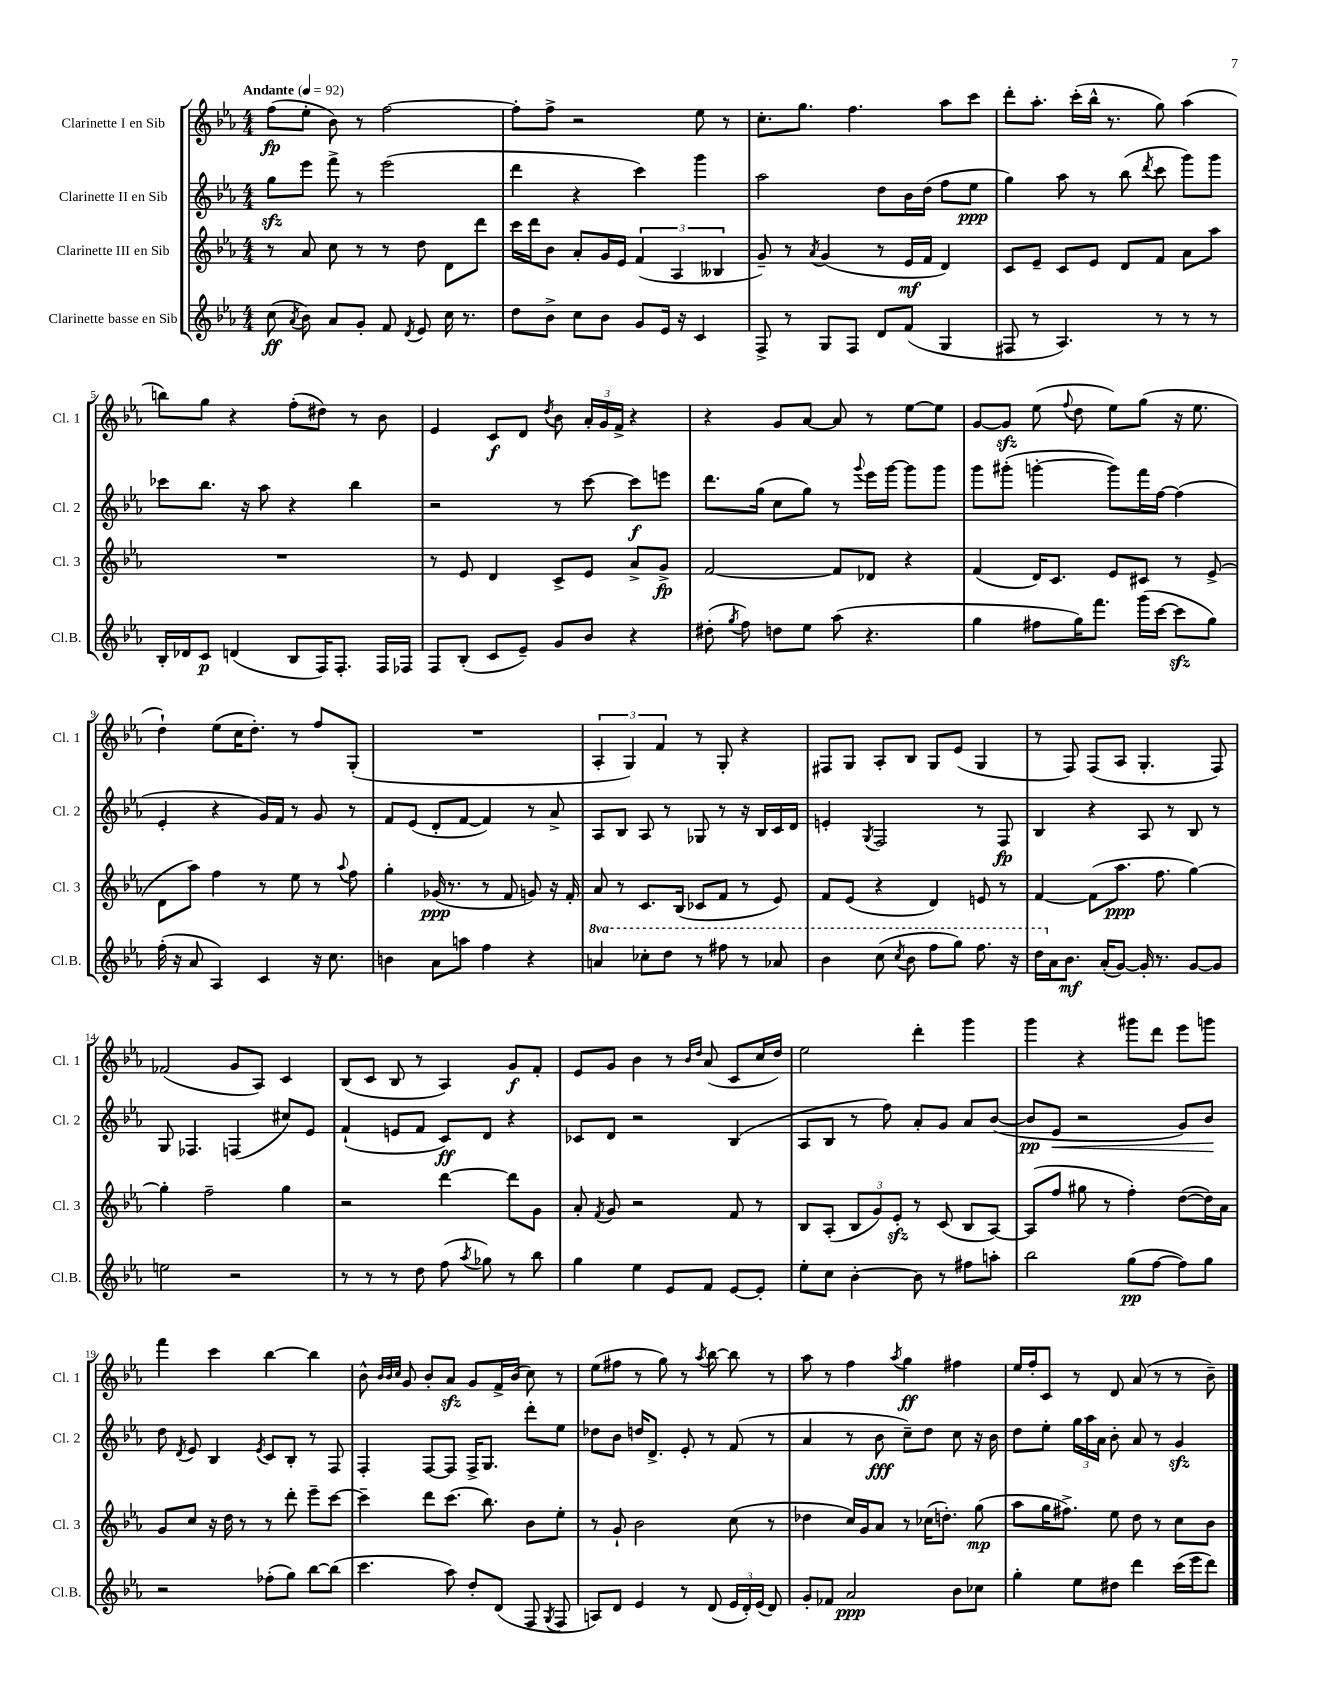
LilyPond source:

<<
\new StaffGroup <<
\new Staff = "s0" \with { instrumentName = "Clarinette I en Sib" shortInstrumentName = "Cl. 1" } {
    \clef treble \key ees \major \numericTimeSignature \time 4/4 \tempo "Andante" 4 = 92
    \autoBeamOff f''8[\fp( ees''8]-. bes'8) r8 f''2~ |
    f''8[-. f''8]-> r2 ees''8 r8 |
    c''8.[-. g''8.] f''4. aes''8[ c'''8] |
    d'''8[-. aes''8.]-. c'''16[-.( bes''16]-^ r8. g''8) aes''4( |
    b''8[) g''8] r4 f''8[-.( dis''8]) r8 bes'8 |
    ees'4 c'8[\f d'8] \acciaccatura { d''8 } bes'8 \tuplet 3/2 { aes'16[-. g'16 f'16]-> } r4 |
    r4 g'8[ aes'8]~ aes'8 r8 ees''8[~ ees''8] |
    g'8[~ g'8]\sfz ees''8( \appoggiatura { f''8 } d''8 ees''8[) g''8]( r16 ees''8. |
    d''4-!) ees''8[( c''16 d''8.]-.) r8 f''8[ g8]-.( |
    R1 |
    \tuplet 3/2 { aes4-. g4) f'4 } r8 g8-. r4 |
    fis8[ g8] aes8[-. bes8] g8[ ees'8]( g4 |
    r8 f8) f8[( aes8] g4.-. f8) |
    fes'2( g'8[ aes8]) c'4 |
    bes8[( c'8] bes8 r8 aes4) g'8[\f f'8]-. |
    ees'8[ g'8] bes'4 r8 \grace { bes'16[ d''16] } aes'8( c'8[ c''16 d''16]) |
    ees''2 d'''4-. g'''4 |
    g'''4 r4 gis'''8[ d'''8] ees'''8[ g'''8] |
    f'''4 c'''4 bes''4~ bes''4 |
    bes'8-^ \grace { bes'32[ bes'32 c''32] } g'8 bes'8[-. aes'8]\sfz g'8[ f'16-> bes'16]( c''8) r8 |
    ees''8[( fis''8] r8 g''8) r8 \acciaccatura { aes''8 } bes''8~ bes''8 r8 |
    aes''8 r8 f''4 \acciaccatura { aes''8 } g''4\ff fis''4 |
    ees''16[ f''16-. c'8] r8 d'8 aes'8( r8 r8 bes'8--) \bar "|." |
}
\new Staff = "s1" \with { instrumentName = "Clarinette II en Sib" shortInstrumentName = "Cl. 2" } {
    \clef treble \key ees \major \numericTimeSignature \time 4/4
    \autoBeamOff g''8[\sfz ees'''8] f'''8-> r8 ees'''2( |
    d'''4 r4 c'''4) g'''4 |
    aes''2 d''8[ bes'16 d''16]( f''8[ ees''8]\ppp |
    g''4) aes''8 r8 bes''8( \acciaccatura { d'''8 } c'''8 g'''8[) g'''8] |
    ces'''8[ bes''8.] r16 aes''8 r4 bes''4 |
    r2 r8 c'''8~ c'''8[\f e'''8] |
    d'''8.[ g''16]( c''8[ g''8]) r8 \appoggiatura { g'''8 } ees'''16[ g'''16]~ g'''8[ g'''8] |
    g'''8[ gis'''8]-.( g'''4~-. g'''8[) f'''16 f''16]~ f''4( |
    ees'4-. r4 g'16[) f'16] r8 g'8 r8 |
    f'8[ ees'8]( d'8[-. f'8]~ f'4) r8 aes'8-> |
    aes8[ bes8] aes8 r8 ges8 r8 r16 bes16[ c'16 d'16] |
    e'4-. \acciaccatura { g8 } f2 r8 f8\fp |
    bes4 r4 aes8 r8 bes8 r8 |
    g8 fes4. f4( cis''8[) ees'8] |
    f'4-!( e'8[ f'8] c'8[\ff) d'8] r4 |
    ces'8[ d'8] r2 bes4( |
    aes8[ bes8] r8 f''8) aes'8[-. g'8] aes'8[ bes'8]~( |
    bes'8[\pp ees'8]\< r2 g'8[) bes'8]\! |
    d''8 \acciaccatura { d'8 } ees'8 bes4 \acciaccatura { ees'8 } c'8[ bes8]-. r8 f8 |
    f4-. f8[~ f8] f16[-> g8.] d'''8[-. ees''8] |
    des''8[ bes'8] d''16[ d'8.]-> ees'8-. r8 f'8( r8 |
    aes'4 r8 bes'8\fff c''8[--) d''8] c''8 r16 bes'16 |
    d''8[ ees''8]-. \tuplet 3/2 { g''16[ aes''16 aes'16] } bes'8-. aes'8 r8 g'4\sfz \bar "|." |
}
\new Staff = "s2" \with { instrumentName = "Clarinette III en Sib" shortInstrumentName = "Cl. 3" } {
    \clef treble \key ees \major \numericTimeSignature \time 4/4
    \autoBeamOff r8 aes'8 c''8 r8 r8 d''8 d'8[ d'''8] |
    c'''16[ d'''16 bes'8] aes'8[-. g'16 ees'16] \tuplet 3/2 { f'4( aes4 beses4 } |
    g'8--) r8 \acciaccatura { aes'8 } g'4( r8 ees'16[\mf f'16] d'4) |
    c'8[ ees'8]-- c'8[ ees'8] d'8[ f'8] aes'8[ aes''8] |
    R1 |
    r8 ees'8 d'4 c'8[-> ees'8] aes'8[-> g'8]->\fp |
    f'2~ f'8[ des'8] r4 |
    f'4( d'16[) c'8.] ees'8[ cis'8] r8 ees'8->( |
    d'8[ aes''8]) f''4 r8 ees''8 r8 \appoggiatura { aes''8 } f''8 |
    g''4-. ges'16\ppp( r8. r8 f'8 g'8) r16 f'16-. |
    aes'8 r8 c'8.[ bes16]( ces'8[ f'8] r8 ees'8) |
    f'8[ ees'8]( r4 d'4) e'8 r8 |
    f'4~ f'8[( aes''8.]\ppp f''8. g''4~) |
    g''4-. f''2-- g''4 |
    r2 d'''4~ d'''8[ g'8] |
    aes'8-. \acciaccatura { f'8 } g'8 r2 f'8 r8 |
    bes8[ aes8]-.( \tuplet 3/2 { bes8[ g'8) ees'8]-.\sfz } r8 c'8( bes8[ aes8]~) |
    aes8[( f''8] gis''8 r8 f''4-.) d''8[~( d''16) aes'16] |
    g'8[ c''8] r16 d''16 r8 r8 d'''8-. ees'''8[-- c'''8]~ |
    c'''4-- d'''8[ c'''8.]( bes''8.) bes'8[ ees''8]-. |
    r8 g'8-! bes'2 c''8( r8 |
    des''4 c''16[) g'16 aes'8] r8 ces''16[( d''8.]-.) g''8\mp( |
    aes''8[ g''16 fis''8.]->) ees''8 d''8 r8 c''8[ bes'8] \bar "|." |
}
\new Staff = "s3" \with { instrumentName = "Clarinette basse en Sib" shortInstrumentName = "Cl.B." } {
    \clef treble \key ees \major \numericTimeSignature \time 4/4 \set Staff.ottavationMarkups = #ottavation-simple-ordinals
    \autoBeamOff c''8\ff( \acciaccatura { aes'8 } bes'8) aes'8[ g'8]-. f'8 \acciaccatura { d'8 } ees'8 c''16 r8. |
    d''8[ bes'8]-> c''8[ bes'8] g'8[ ees'16] r16 c'4 |
    f8-> r8 g8[ f8] d'8[ f'8]( g4 |
    fis8 r8 aes4.) r8 r8 r8 |
    bes16[-. des'16 c'8]\p d'4( bes8[ f16) f8.]-. f16[ fes16] |
    f8[ bes8]-.( c'8[ ees'8]--) g'8[ bes'8] r4 |
    dis''8-.( \acciaccatura { g''8 } f''8) d''8[ ees''8] aes''8( r4. |
    g''4 fis''8[ g''16) f'''8.] g'''16[( c'''16]~ c'''8[\sfz g''8]) |
    f''16-.( r16 aes'8 aes4) c'4 r16 c''8. |
    b'4 aes'8[ a''8] f''4 r4 |
    \ottava #1 a''4 ces'''8[-. d'''8] r8 fis'''8 r8 aes''8 |
    bes''4 c'''8( \acciaccatura { c'''8 } bes''8 f'''8[ g'''8]) f'''8. r16 |
    d'''16[ \ottava #0 aes'16 bes'8.]\mf aes'16[-.( g'8]~) g'16-. r8. g'8[~ g'8] |
    e''2 r2 |
    r8 r8 r8 d''8 f''8( \acciaccatura { aes''8 } ges''8) r8 bes''8 |
    g''4 ees''4 ees'8[ f'8] ees'8[~ ees'8]-. |
    ees''8[-. c''8] bes'4~-. bes'8 r8 fis''8[ a''8]-. |
    bes''2 g''8[\pp( f''8]~ f''8[) g''8] |
    r2 fes''8[-.( g''8]) bes''8[~ bes''8]( |
    c'''4. aes''8) d''8[-. d'8]( f8 \acciaccatura { g8 } f8 |
    a8[) d'8] ees'4 r8 d'8( \tuplet 3/2 { ees'16[ d'16-.) ees'16]( } d'8) |
    g'8[-. fes'8] aes'2\ppp bes'8[ ces''8] |
    g''4-. ees''8[ dis''8] d'''4 c'''16[( ees'''16 d'''8]) \bar "|." |
}
>>
>>
